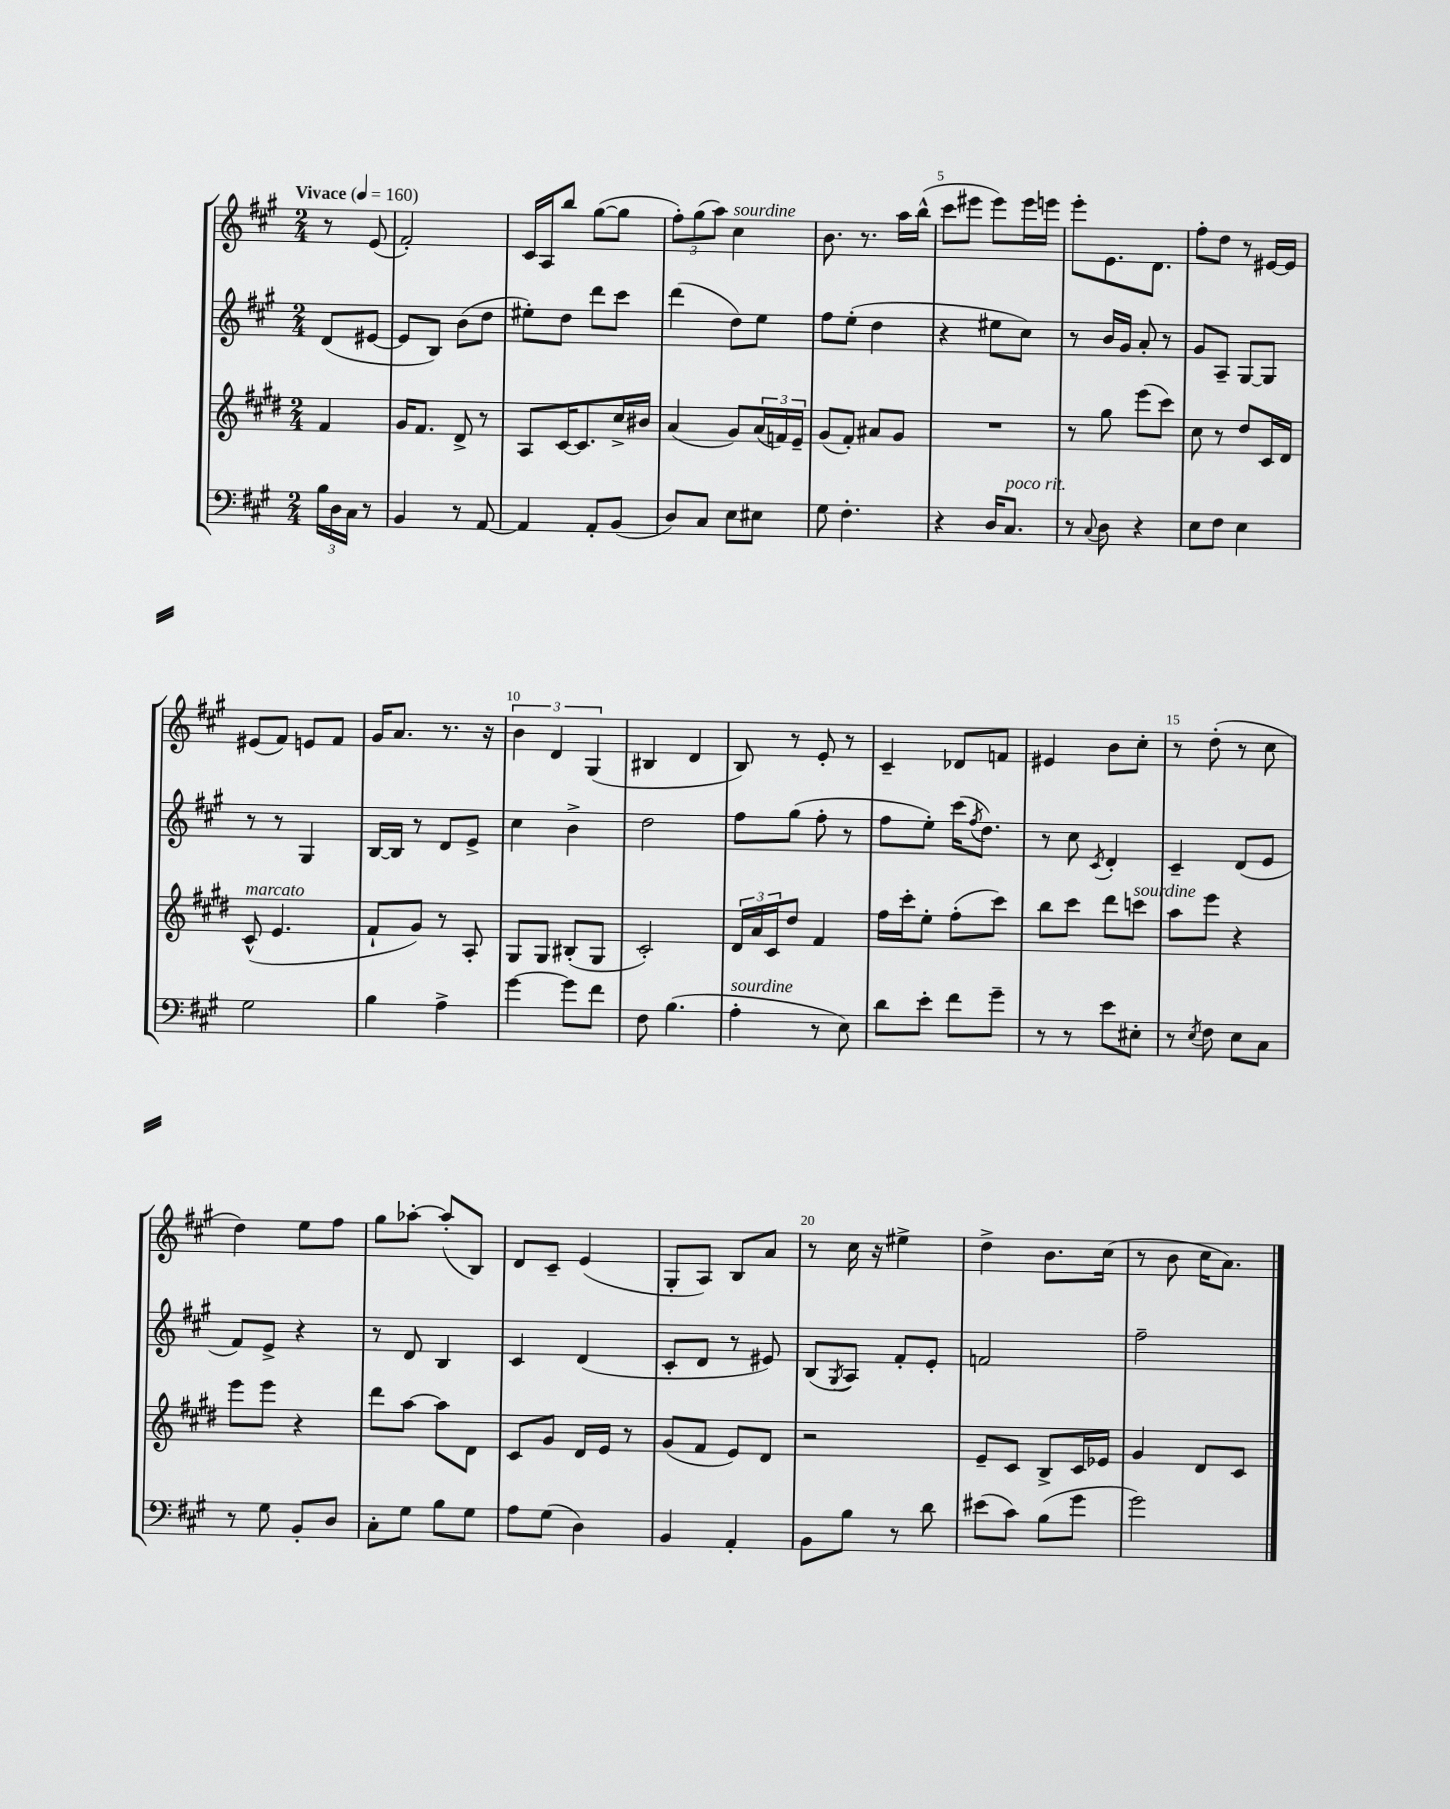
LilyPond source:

<<
\new StaffGroup <<
\new Staff = "s0" {
    \clef treble \key a \major \numericTimeSignature \time 2/4 \partial 4 \tempo "Vivace" 4 = 160
    r8 e'8( |
    fis'2-.) |
    cis'16 a16 b''8 gis''8~( gis''8 |
    \tuplet 3/2 { fis''8-.) gis''8( a''8) } cis''4^\markup { \italic "sourdine" } |
    b'8. r8. a''16 b''16-^( |
    cis'''8 eis'''8 eis'''8) eis'''16 e'''16 |
    e'''8-. e'8. d'8. |
    fis''8-. d''8 r8 eis'16~ eis'16 |
    eis'8( fis'8) e'8 fis'8 |
    gis'16 a'8. r8. r16 |
    \tuplet 3/2 { b'4 d'4 gis4( } |
    bis4 d'4 |
    b8) r8 e'8-. r8 |
    cis'4-- des'8 f'8 |
    eis'4 b'8 cis''8-. |
    r8 d''8-.( r8 cis''8 |
    d''4) e''8 fis''8 |
    gis''8 aes''8~-. aes''8-.( b8) |
    d'8 cis'8-- e'4( |
    gis8-. a8) b8 a'8 |
    r8 cis''16 r16 eis''4-> |
    d''4-> b'8. cis''16( |
    r8 b'8 cis''16 a'8.) \bar "|." |
}
\new Staff = "s1" {
    \clef treble \key a \major \numericTimeSignature \time 2/4 \partial 4
    d'8( eis'8~ |
    eis'8 b8) b'8( d''8 |
    eis''8-.) d''8 d'''8 cis'''8 |
    d'''4( d''8) e''8 |
    fis''8 e''8-.( d''4 |
    r4 eis''8 cis''8) |
    r8 b'16 gis'16 a'8-. r8 |
    gis'8 a8-- gis8~ gis8 |
    r8 r8 gis4 |
    b16~ b16 r8 d'8 e'8-> |
    cis''4 b'4-> |
    d''2 |
    fis''8 gis''8( fis''8-. r8 |
    fis''8 e''8-.) cis'''16( \acciaccatura { fis''8 } d''8.) |
    r8 cis''8 \acciaccatura { cis'8 } d'4-. |
    cis'4-- d'8( e'8 |
    fis'8) e'8-> r4 |
    r8 d'8 b4 |
    cis'4 d'4( |
    cis'8-. d'8 r8 eis'8) |
    b8( \acciaccatura { gis8 } a8) fis'8-. e'8-. |
    f'2 |
    fis''2-- \bar "|." |
}
\new Staff = "s2" {
    \clef treble \key e \major \numericTimeSignature \time 2/4 \partial 4
    fis'4 |
    gis'16 fis'8. dis'8-> r8 |
    a8 cis'16~ cis'8. cis''16-> bis'16 |
    a'4( gis'8) \tuplet 3/2 { a'16( f'16) e'16-- } |
    gis'8( fis'8-.) ais'8 gis'8 |
    R2 |
    r8 gis''8 e'''8( cis'''8) |
    cis''8 r8 dis''8 cis'16 dis'16 |
    cis'8-^^\markup { \italic "marcato" }( e'4. |
    fis'8-! gis'8) r8 a8-. |
    gis8 gis8 bis8-.( gis8 |
    cis'2-.) |
    \tuplet 3/2 { dis'16 a'16 cis'16 } dis''8 fis'4 |
    fis''16 cis'''16-. e''8-. fis''8-.( cis'''8) |
    b''8 cis'''8 dis'''8 c'''8^\markup { \italic "sourdine" } |
    a''8 e'''8 r4 |
    e'''8 e'''8 r4 |
    dis'''8 a''8~ a''8 dis'8 |
    cis'8 gis'8 dis'16 e'16 r8 |
    gis'8( fis'8 e'8) dis'8 |
    r2 |
    e'8-- cis'8 b8-> cis'16 ees'16 |
    gis'4 dis'8 cis'8 \bar "|." |
}
\new Staff = "s3" {
    \clef bass \key a \major \numericTimeSignature \time 2/4 \partial 4
    \tuplet 3/2 { b16 d16 cis16 } r8 |
    b,4 r8 a,8~ |
    a,4 a,8-. b,8( |
    d8) cis8 e8 eis8 |
    gis8 fis4.-. |
    r4 d16 cis8.^\markup { \italic "poco rit." } |
    r8 \appoggiatura { cis8 } d8 r4 |
    e8 fis8 e4 |
    gis2 |
    b4 a4-> |
    gis'4~ gis'8 fis'8 |
    fis8 b4.( |
    a4-.^\markup { \italic "sourdine" } r8 e8) |
    d'8 e'8-. fis'8 gis'8-- |
    r8 r8 e'8 eis8-. |
    r8 \acciaccatura { e8 } fis8 e8 cis8 |
    r8 gis8 b,8-. d8 |
    cis8-. gis8 b8 gis8 |
    a8 gis8( d4) |
    b,4 a,4-. |
    b,8 b8 r8 d'8 |
    eis'8( cis'8) b8( gis'8 |
    gis'2) \bar "|." |
}
>>
>>
\layout { \context { \Score \override BarNumber.break-visibility = ##(#f #t #t) barNumberVisibility = #(every-nth-bar-number-visible 5) } }
